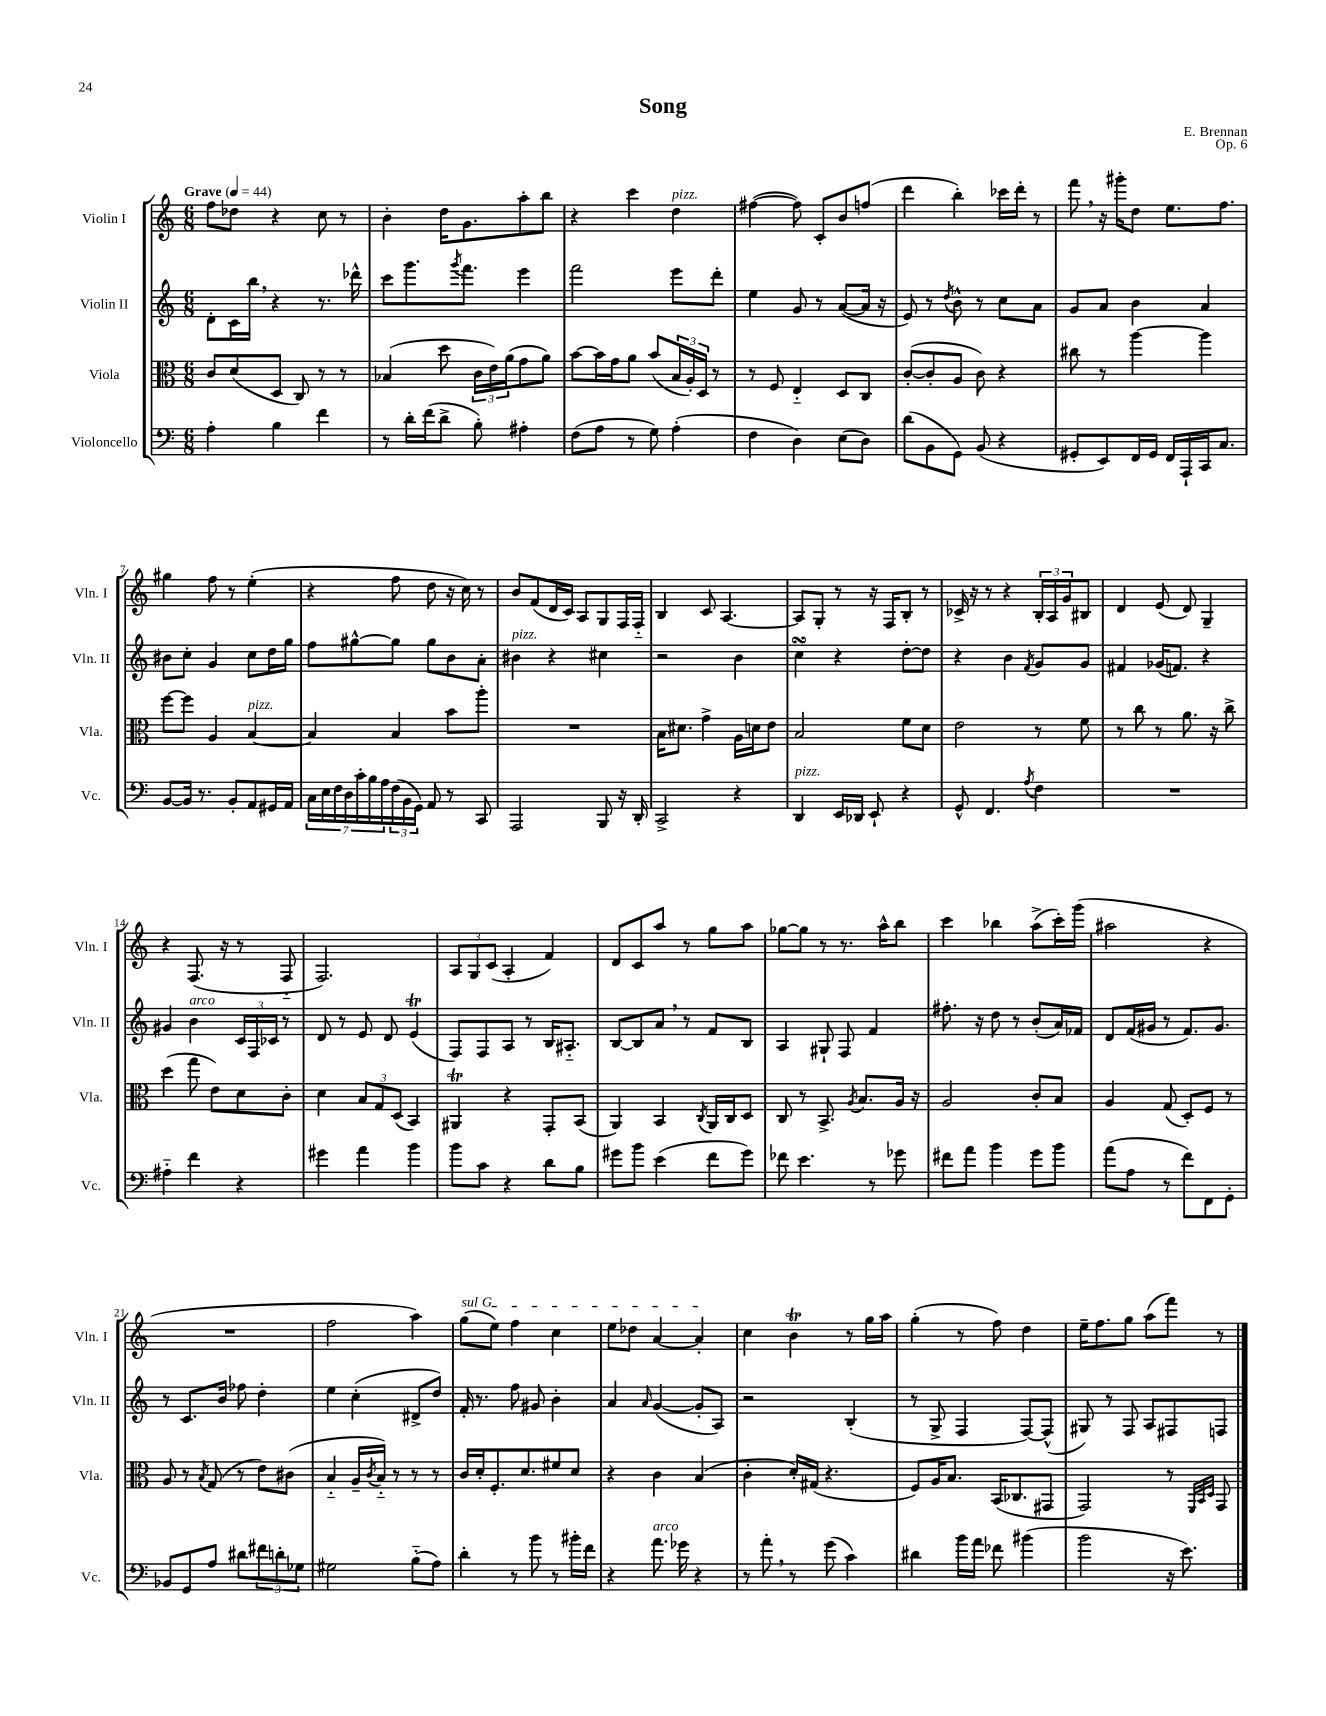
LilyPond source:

\header { title = "Song" composer = "E. Brennan" opus = "Op. 6" }
<<
\new StaffGroup <<
\new Staff = "s0" \with { instrumentName = "Violin I" shortInstrumentName = "Vln. I" } {
    \clef treble \key c \major \numericTimeSignature \time 6/8 \tempo "Grave" 4 = 44
    f''8 des''8 r4 c''8 r8 |
    b'4-. d''16 g'8. a''8-. b''8 |
    r4 c'''4 d''4^\markup { \italic "pizz." } |
    fis''4~( fis''8) c'8-. b'8 f''8( |
    d'''4 b''4-.) ces'''16 d'''16-. r8 |
    f'''8 \breathe r16 gis'''16-. d''8 e''8. f''8. |
    gis''4 f''8 r8 e''4-.( |
    r4 f''8 d''8 r16 c''16) r8 |
    b'8 f'8( d'16 c'16) a8 g8 f16 f16-_ |
    b4 c'8 a4.~ |
    a8 g8-. r8 r16 f16 b8-. r8 |
    ces'16-> r16 r8 r4 \tuplet 3/2 { b16-. a16 g'16 } bis8 |
    d'4 e'8( d'8) g4-- |
    r4 f8.( r16 r8 f8-_ |
    f2.) |
    \tuplet 3/2 { a8 g8 c'8( } a4-. f'4) |
    d'8 c'8 a''8 r8 g''8 a''8 |
    ges''8~ ges''8 r8 r8. a''16-^ b''8 |
    c'''4 bes''4 a''8->( c'''16-.) g'''16( |
    ais''2 r4 |
    R2. |
    f''2 a''4) |
    \once \override TextSpanner.bound-details.left.text = \markup { \italic "sul G" } g''8\startTextSpan( e''8) f''4 c''4 |
    e''8 des''8 a'4~ a'4-.\stopTextSpan |
    c''4 b'4\trill r8 g''16 a''16 |
    g''4-.( r8 f''8) d''4 |
    e''16-- f''8. g''8 a''8( f'''8) r8 \bar "|." |
}
\new Staff = "s1" \with { instrumentName = "Violin II" shortInstrumentName = "Vln. II" } {
    \clef treble \key c \major \numericTimeSignature \time 6/8
    d'8-. c'16 b''16 \breathe r4 r8. des'''16-^ |
    c'''8 g'''8. \acciaccatura { g'''8 } f'''8. e'''4 |
    f'''2 e'''8 d'''8-. |
    e''4 g'8 r8 a'8~( a'16 r16 |
    e'8) r8 \acciaccatura { d''8 } b'8-^ r8 c''8 a'8 |
    g'8 a'8 b'4 a'4 |
    bis'8 c''8-. g'4 c''8 d''16 g''16 |
    f''8 gis''8~-^ gis''8 gis''8 b'8 a'8-. |
    bis'4^\markup { \italic "pizz." } r4 cis''4 |
    r2 b'4 |
    c''4\turn r4 d''8~-. d''8 |
    r4 b'4 \acciaccatura { f'8 } g'8 g'8 |
    fis'4 ges'16( f'8.) r4 |
    gis'4 b'4^\markup { \italic "arco" } \tuplet 3/2 { c'16 f16 ces'16 } r8 |
    d'8 r8 e'8 d'8 e'4\trill( |
    f8) f8 a8 r8 b16 ais8.-_ |
    b8~ b8 a'8 \breathe r8 f'8 b8 |
    a4 gis8-! f8 f'4 |
    fis''8.-. r16 d''8 r8 b'8-.( a'16) fes'16 |
    d'8 f'16( gis'16 r8 f'8.) gis'8. |
    r8 c'8. b'16 fes''8 d''4-. |
    e''4 c''4-.( dis'8-> d''8) |
    f'16-. r8. f''8 gis'8 b'4-. |
    a'4 \grace { a'16 } g'4~( g'8-. a8) |
    r2 b4-.( |
    r8 g8-> f4 f8~) f8-^( |
    gis8) r8 f8 a8 fis8 f8 \bar "|." |
}
\new Staff = "s2" \with { instrumentName = "Viola" shortInstrumentName = "Vla." } {
    \clef alto \key c \major \numericTimeSignature \time 6/8
    c'8 d'8( d8 c8) r8 r8 |
    bes4( d''8 \tuplet 3/2 { c'16 e'16) a'16( } g'8 a'8) |
    b'8~ b'16 g'16 a'8 b'8( \tuplet 3/2 { b16 a16-.) d16 } r8 |
    r8 f8 e4-_ d8 c8 |
    c'8~-.( c'8-. a8 c'8) r4 |
    cis''8 r8 a''4~ a''4 |
    f''8~ f''8 a4 b4~^\markup { \italic "pizz." } |
    b4 b4 b'8 a''8-. |
    R2. |
    b16 dis'8. g'4-> a16 d'16 e'8 |
    b2 f'8 d'8 |
    e'2 r8 f'8 |
    r8 c''8 r8 a'8. r16 c''8-> |
    d''4( g''8 e'8) d'8 c'8-. |
    d'4 \tuplet 3/2 { b8 g8 d8( } b,4) |
    ais,4\trill r4 g,8-. b,8( |
    a,4) b,4 \acciaccatura { c8 } a,16 c16 d8 |
    c8 r8 b,8.-> \acciaccatura { a8 } b8. a16 r16 |
    a2 c'8-. b8 |
    a4 g8( d8-.) f8 r8 |
    a8 r8 \acciaccatura { b8 } g8( r8 e'8) cis'8( |
    b4-_ a16-- \acciaccatura { c'8 } b16-_) r8 r8 r8 |
    c'16 d'16-. f8.-. d'8. fis'8 d'8 |
    r4 c'4 b4( |
    c'4-. d'16-.) gis16( r4. |
    f8) a16 b8. b,16( ces8. gis,8 |
    g,2) r8 \grace { f,32 b,32 d32 } g,8 \bar "|." |
}
\new Staff = "s3" \with { instrumentName = "Violoncello" shortInstrumentName = "Vc." } {
    \clef bass \key c \major \numericTimeSignature \time 6/8
    a4-. b4 f'4 |
    r8 d'16-. f'16( d'8-> b8-.) ais4-. |
    f8( a8 r8 g8) a4-.( |
    f4 d4) e8( d8) |
    d'8( b,8 g,8) b,8( r4 |
    gis,8-. e,8) f,16 gis,16 f,16 a,,16-! c,16 c8. |
    b,8~ b,16 r8. b,8-. a,8 gis,16 a,16 |
    \tuplet 7/4 { c16 e16 f16 d16 c'16-. b16 a16 } \tuplet 3/2 { f16( b,16 g,16) } a,8 r8 c,8 |
    a,,2 b,,8 r16 d,16-. |
    c,2-> r4 |
    d,4^\markup { \italic "pizz." } e,16 des,16 e,8-! r4 |
    g,8-^ f,4. \acciaccatura { a8 } f4 |
    R2. |
    ais4-_ f'4 r4 |
    gis'4 a'4 b'4 |
    b'8 c'8 r4 d'8 b8 |
    gis'8 b'8 e'4( f'8 gis'8) |
    fes'8 e'4. r8 ges'8 |
    fis'8 a'8 b'4 g'8 b'8 |
    a'8( a8 r8 f'8) f,8 g,8-. |
    bes,8 g,8 a8 dis'8 \tuplet 3/2 { fis'8 d'8-. ges8 } |
    gis2 b8-_( a8) |
    d'4-. r8 b'8 r8 bis'16-. f'16 |
    r4 a'8.^\markup { \italic "arco" } ges'16 r4 |
    r8 a'8-. \breathe r8 g'8( c'4) |
    dis'4 b'16 a'16 fes'8 bis'4( |
    b'2 r16 e'8.) \bar "|." |
}
>>
>>
